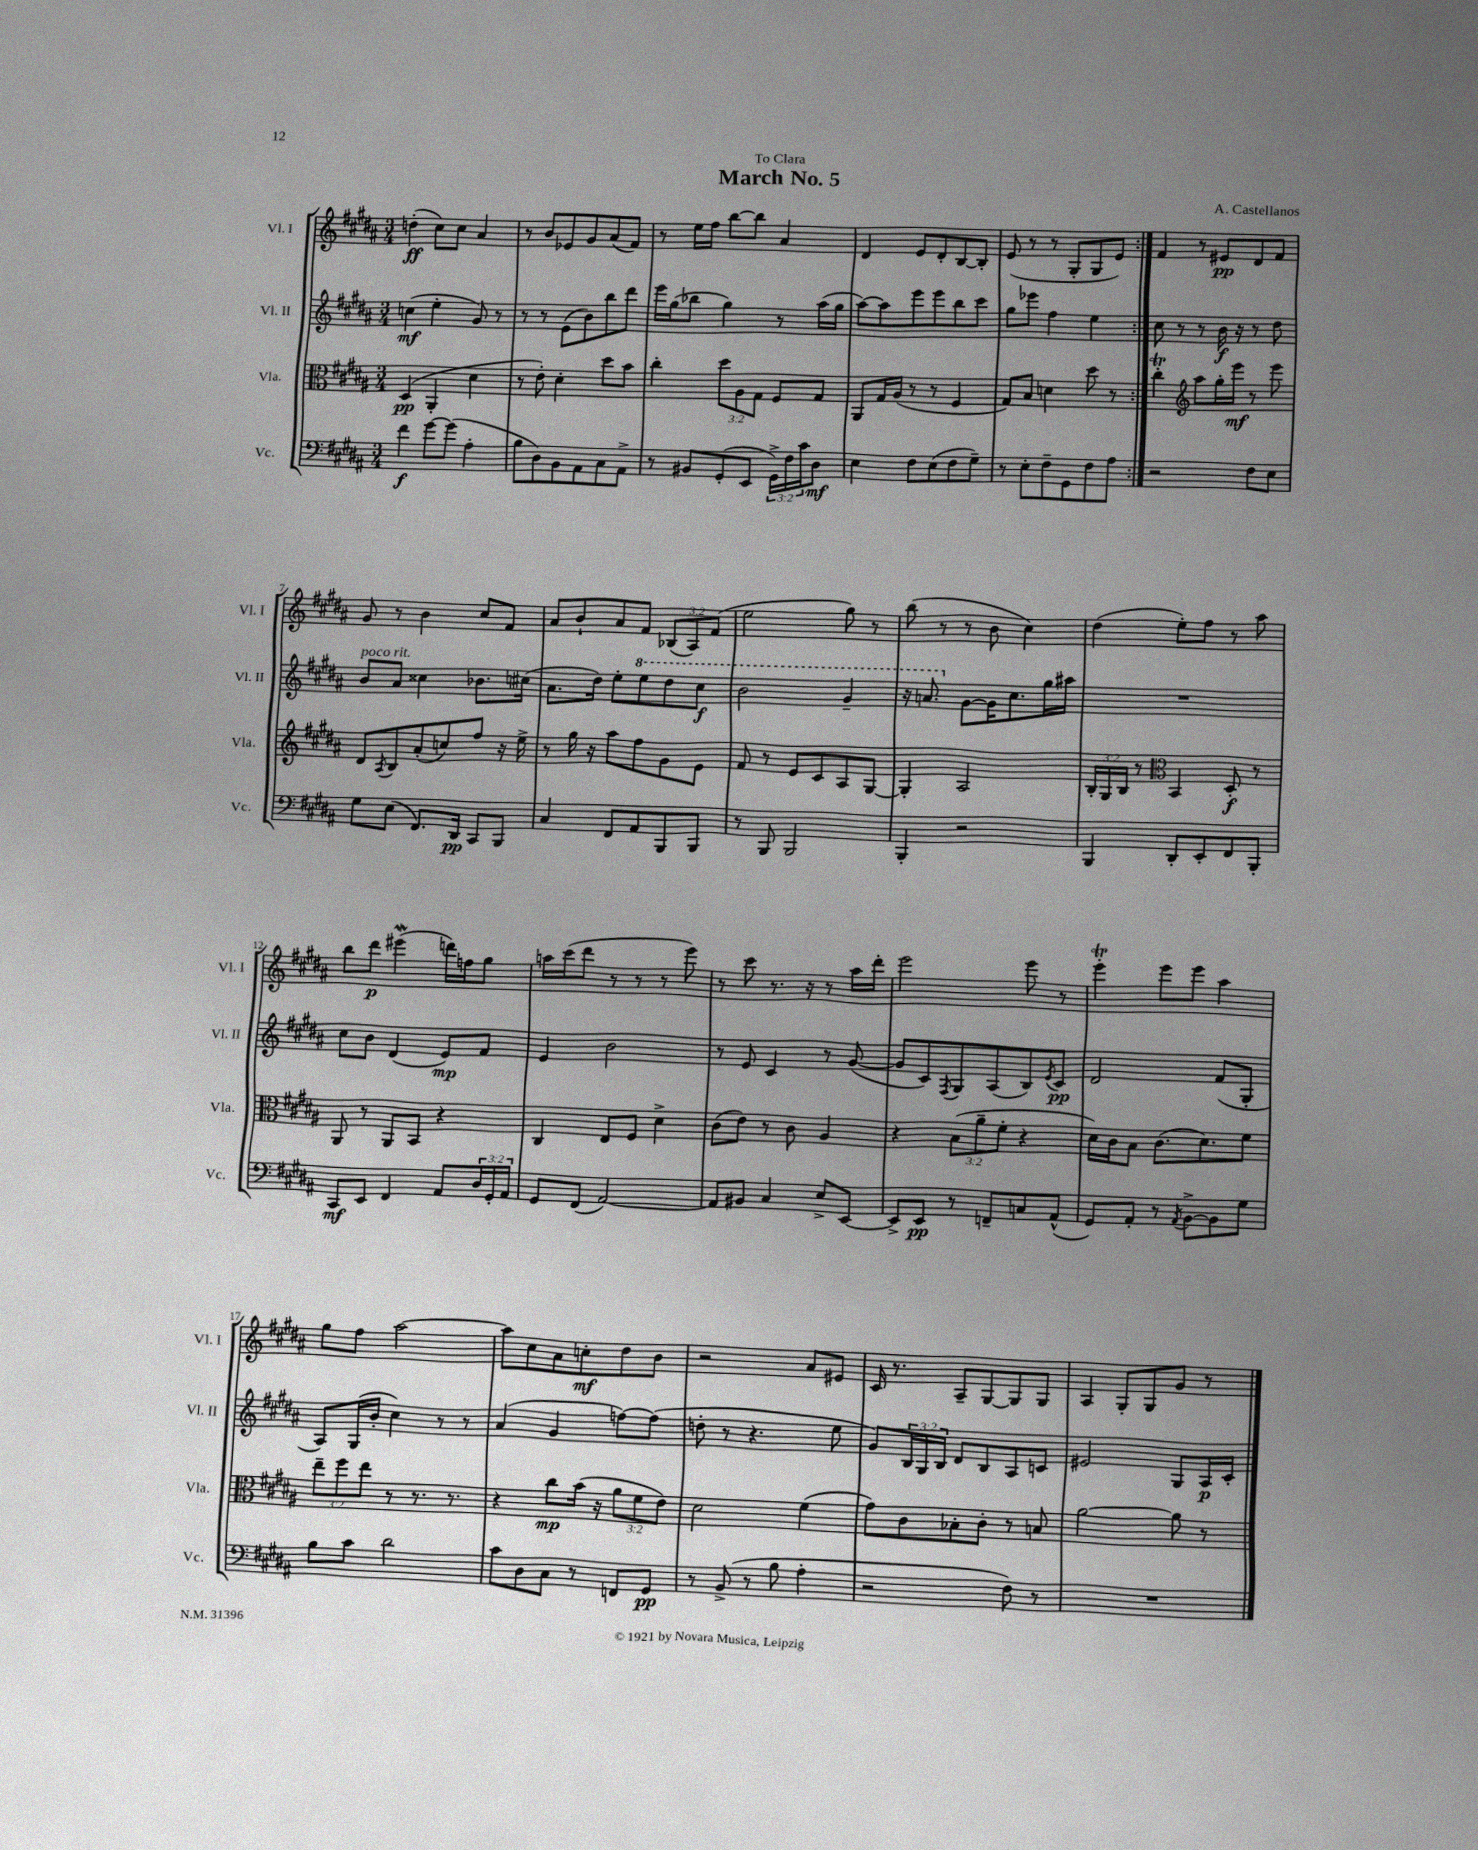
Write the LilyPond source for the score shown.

\header { title = "March No. 5" composer = "A. Castellanos" dedication = "To Clara" }
<<
\new StaffGroup <<
\new Staff = "s0" \with { instrumentName = "Vl. I" shortInstrumentName = "Vl. I" } {
    \clef treble \key b \major \numericTimeSignature \time 3/4 \override Staff.TupletNumber.text = #tuplet-number::calc-fraction-text
    \repeat volta 2 { d''4-.\ff( cis''8) cis''8 ais'4 |
    r8 b'8 ees'8 gis'8 ais'8( fis'8) |
    r8 e''16 fis''16 b''8~ b''8 ais'4 |
    dis'4 e'8 dis'8-. b8~ b8-. |
    e'8( r8 r8 gis8-. gis8 e'8) | }
    fis'4 r8 eis'8\pp dis'8 fis'8 |
    gis'8 r8 b'4 cis''8 fis'8 |
    ais'8 b'8-! ais'8 fis'8 \tuplet 3/2 { bes8( ais8) fis'8( } |
    e''2 gis''8) r8 |
    b''8( r8 r8 b'8 cis''4) |
    dis''4( e''8-.) fis''8 r8 ais''8 |
    b''8 dis'''8\p eis'''4\mordent( d'''16) f''16 gis''8 |
    a''16 cis'''16( dis'''8 r8 r8 r8 e'''8) |
    r8 cis'''8 r8. r16 r8 ais''16 dis'''16-. |
    e'''2 e'''8 r8 |
    e'''4-.\trill e'''8 e'''8 ais''4 |
    gis''8 fis''8 ais''2~ |
    ais''8 cis''8 ais'8 c''8-.\mf dis''8 b'8 |
    r2 ais'8 eis'8 |
    cis'16 r8. ais8-- gis8~ gis8 gis8 |
    ais4 gis8-. gis8 gis'8 r8 \bar "|." |
}
\new Staff = "s1" \with { instrumentName = "Vl. II" shortInstrumentName = "Vl. II" } {
    \clef treble \key b \major \numericTimeSignature \time 3/4 \override Staff.TupletNumber.text = #tuplet-number::calc-fraction-text
    \repeat volta 2 { c''4\mf( e''4-. gis'8) r8 |
    r8 r8 e'8( b'8) b''8 dis'''8 |
    e'''16 gis''16( bes''8 gis''4) r8 ais''16( gis''16 |
    ais''8~) ais''8 e'''8 e'''8 b''8 cis'''8 |
    gis''8 ees'''8 fis''4 e''4 | }
    cis''8 r8 r8 b'16\f r16 r8 dis''8 |
    b'8^\markup { \italic "poco rit." } ais'8 cisis''4 bes'8. cis''16( |
    ais'8. dis''16) e''8-. \ottava #1 e'''8 dis'''8 cis'''8\f |
    b''2 gis''4-- |
    r16 a''8. \ottava #0 gis'8~ gis'16 cis''8. gis''16 ais''16 |
    R2. |
    cis''8 b'8 dis'4( e'8\mp) fis'8 |
    e'4 b'2 |
    r8 e'8 cis'4 r8 gis'8~( |
    gis'8 cis'8) \acciaccatura { fis8 } gis8 ais8( b8) \acciaccatura { e'8 } cis'8\pp |
    dis'2 fis'8( gis8-. |
    ais8) gis16( b'16-. cis''4) r8 r8 |
    ais'4( gis'4 f''8~) f''8( |
    d''8-. r8 r4. e''8 |
    gis'8) \tuplet 3/2 { b16 gis16 b16 } dis'8 b8 ais8 c'8 |
    eis'2 gis8 ais16\p cis'16-. \bar "|." |
}
\new Staff = "s2" \with { instrumentName = "Vla." shortInstrumentName = "Vla." } {
    \clef alto \key b \major \numericTimeSignature \time 3/4 \override Staff.TupletNumber.text = #tuplet-number::calc-fraction-text
    \repeat volta 2 { dis4\pp( ais,4-. dis'4 |
    r8 e'8-.) dis'4-. dis''8 b'8 |
    cis''4-. \tuplet 3/2 { dis''8 ais8 gis8 } fis8 gis8 |
    ais,8 gis16 ais16( r8 r8 fis4 |
    gis8) b8 d'4 dis''8 r8 | }
    cis''4-.\trill \clef treble ais''8 gis''16-. e'''16\mf r8 e'''8 |
    dis'8 \acciaccatura { ais8 } b8 ais'8-.( c''8) fis''8 r16 e''16-> |
    r8 gis''16 r16 ais''8 fis''8 gis'8 e'8 |
    fis'8 r8 e'8 cis'8 ais8 gis8~ |
    gis4-. ais2 |
    \tuplet 3/2 { b16-. gis16 b16 } r8 \clef alto b,4 dis8-.\f r8 |
    ais,8 r8 ais,8 b,8 r4 |
    cis4 e8 fis8 dis'4-> |
    cis'8( e'8) r8 cis'8 ais4 |
    r4 \tuplet 3/2 { b8( ais'8-- fis'8-. } r4 |
    dis'16) cis'16 b8 cis'8.( dis'8.) fis'8 |
    \tuplet 3/2 { e''8-- fis''8 e''8 } r8 r8. r8. |
    r4 cis''8\mp b'16( r16 \tuplet 3/2 { ais'8 fis'8 e'8) } |
    dis'2 fis'4( |
    gis'8) cis'8 bes8-. cis'8-. r8 b8 |
    ais'2~ ais'8 r8 \bar "|." |
}
\new Staff = "s3" \with { instrumentName = "Vc." shortInstrumentName = "Vc." } {
    \clef bass \key b \major \numericTimeSignature \time 3/4 \override Staff.TupletNumber.text = #tuplet-number::calc-fraction-text
    \repeat volta 2 { fis'4\f gis'8~ gis'8( ais4-. |
    b8 dis8) b,8 ais,8 cis8 ais,8-> |
    r8 bis,8 gis,8-.( e,8 \tuplet 3/2 { gis,16->) fis16 cis'16 } dis8\mf |
    e4 fis8 e8( fis8 gis8--) |
    r8 e8-. fis8-- gis,8 fis8 ais8 | }
    r2 fis8 e8 |
    gis8 e8( fis,8.) dis,16\pp cis,8 b,,8 |
    cis4 fis,8 ais,8 b,,8 b,,8 |
    r8 b,,8 b,,2 |
    b,,4-. r2 |
    b,,4 dis,8-. e,8-. fis,8 b,,8-. |
    cis,8\mf e,8 fis,4 ais,8 \tuplet 3/2 { dis16 gis,16-. ais,16 } |
    gis,8 fis,8( ais,2~) |
    ais,8 bis,8 cis4 e8-> e,8~ |
    e,8-> e,8\pp r8 f,8-- c8 ais,8-^( |
    gis,8) ais,8-. r8 \acciaccatura { ais,8 } b,8~-> b,8 gis8 |
    b8 cis'8 dis'2 |
    cis'8 dis8 cis8 r8 f,8 gis,8\pp |
    r8 b,8->( r8 b8 ais4-. |
    r2 fis8) r8 |
    R2. \bar "|." |
}
>>
>>
